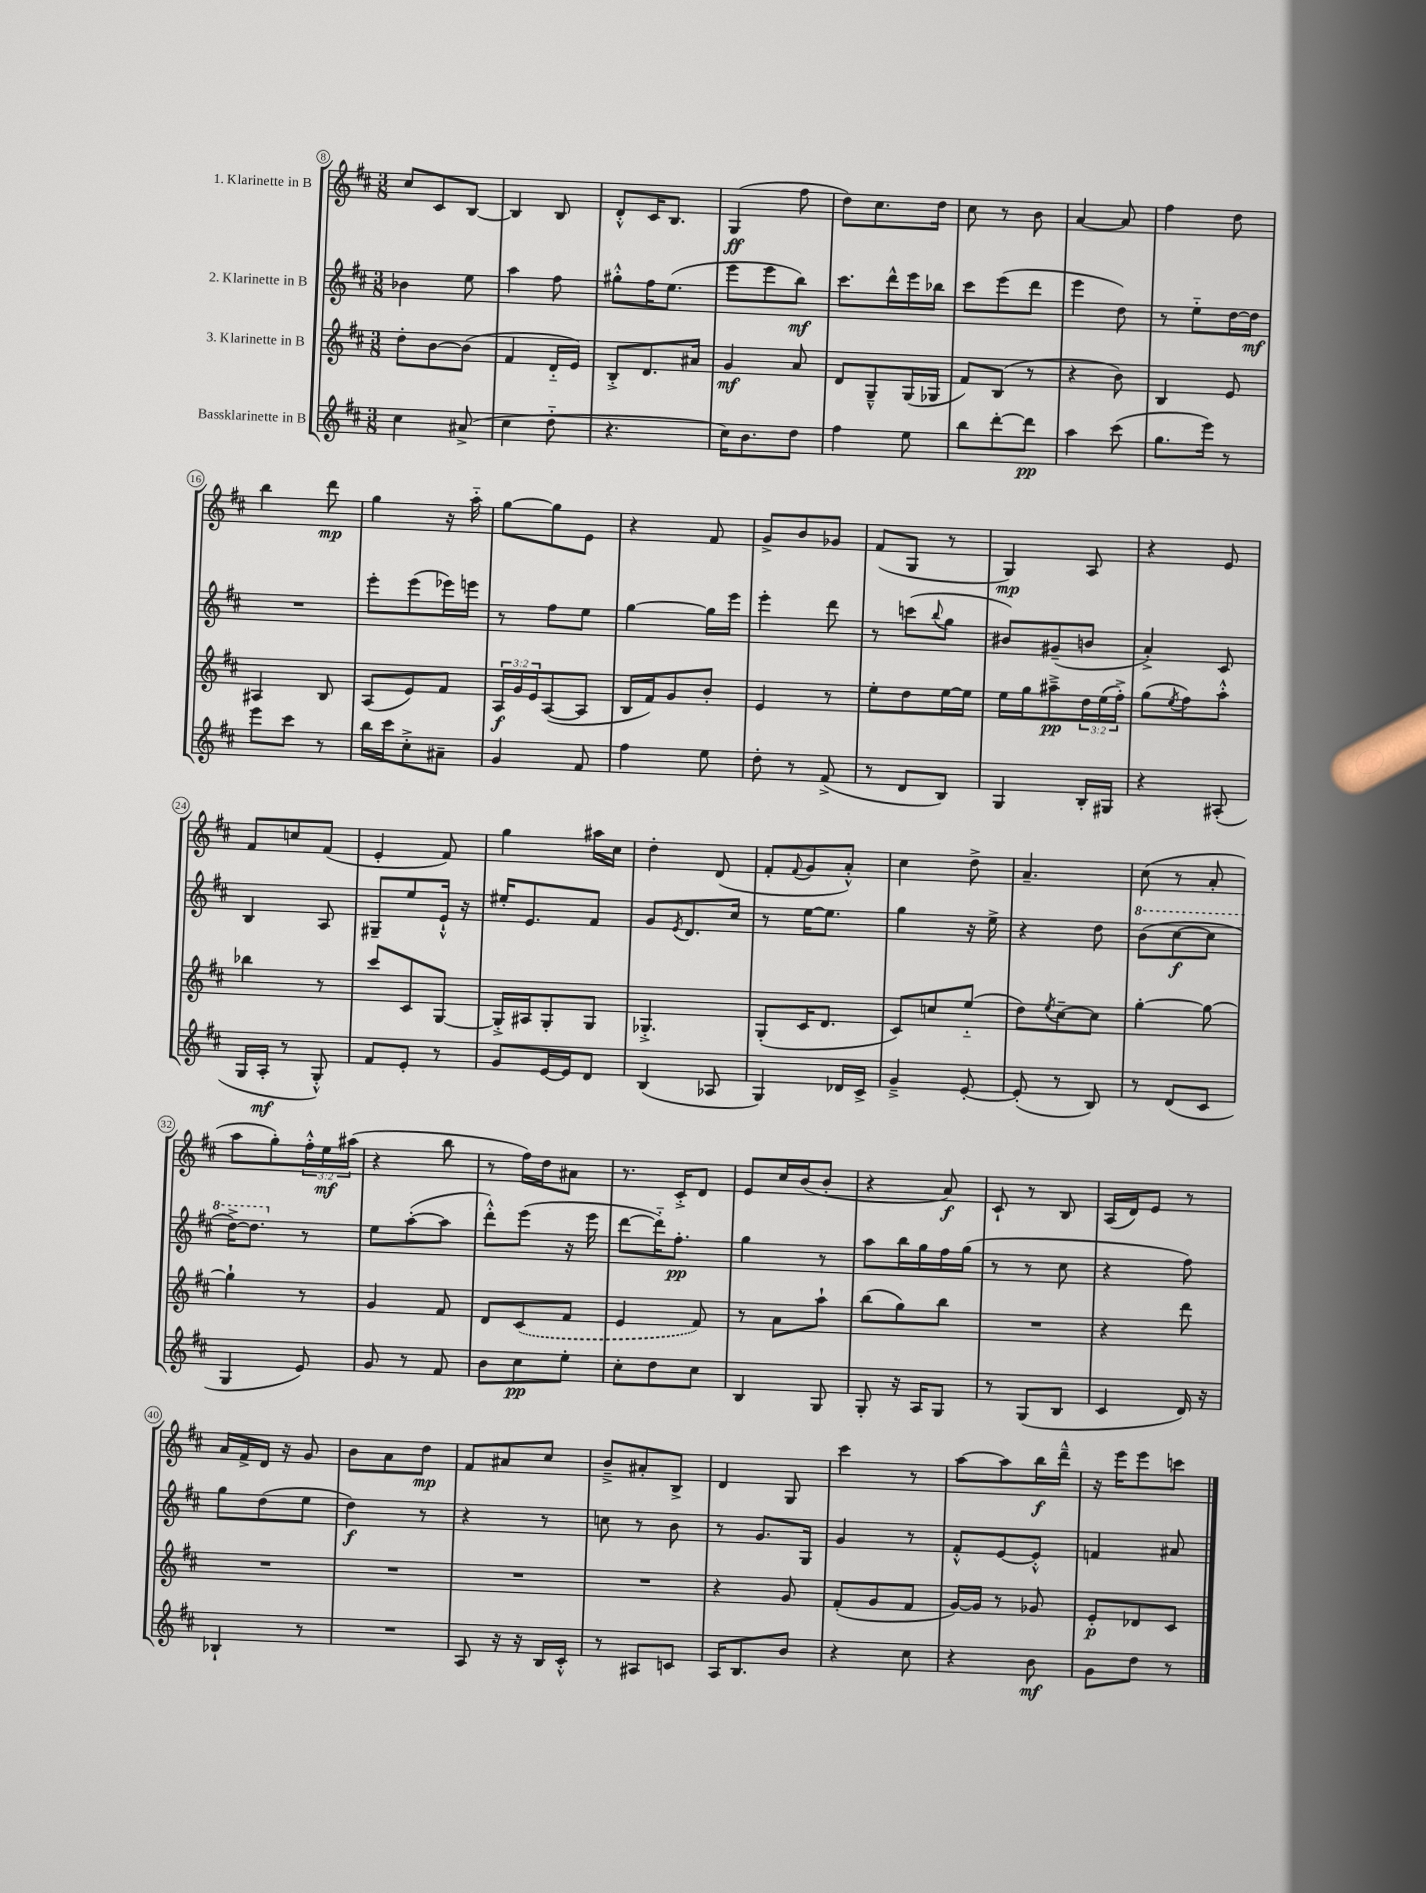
<<
\new StaffGroup <<
\new Staff = "s0" \with { instrumentName = "1. Klarinette in B" } {
    \clef treble \key d \major \numericTimeSignature \time 3/8 \override Staff.TupletNumber.text = #tuplet-number::calc-fraction-text
    cis''8 cis'8 b8~ |
    b4 b8 |
    d'8-.-^ cis'16 b8. |
    g4\ff( fis''8 |
    d''8) cis''8. d''16 |
    cis''8 r8 b'8 |
    a'4~ a'8 |
    fis''4 d''8 |
    b''4 d'''8\mp |
    g''4 r16 a''16-_ |
    g''8~ g''8 e'8 |
    r4 fis'8 |
    g'8-> b'8 ges'8 |
    fis'8( g8 r8 |
    g4\mp) a8 |
    r4 e'8 |
    fis'8 c''8 fis'8( |
    e'4-. fis'8) |
    g''4 ais''16 cis''16 |
    d''4-. d'8( |
    fis'8-. \appoggiatura { fis'8 } g'8 a'8-.-^) |
    cis''4 d''8-> |
    a'4.-- |
    cis''8( r8 a'8-. |
    a''8 g''8-.) \tuplet 3/2 { fis''16-.-^ e''16\mf ais''16( } |
    r4 b''8 |
    r8 fis''16) d''16 ais'8 |
    r8. cis'16-.-> d'8 |
    e'8 cis''16 b'16( b'8-. |
    r4 a'8\f) |
    cis'8-! r8 b8 |
    a16( d'16) e'8 r8 |
    a'16 fis'16-> d'16 r16 g'8 |
    b'8 a'8 d''8\mp |
    fis'8 ais'8 cis''8 |
    b'8---> ais'8-. b8-> |
    d'4 g8 |
    cis'''4 r8 |
    a''8~ a''8 b''16\f d'''16---^ |
    r16 e'''16 e'''8 c'''8 \bar "|." |
}
\new Staff = "s1" \with { instrumentName = "2. Klarinette in B" } {
    \clef treble \key d \major \numericTimeSignature \time 3/8
    bes'4 e''8 |
    a''4 fis''8 |
    gis''8-.-^ fis''16 e''8.( |
    e'''8 e'''8 b''8\mf) |
    cis'''8. d'''16-^ e'''16 bes''16 |
    cis'''8 e'''8( d'''8 |
    e'''4 d''8) |
    r8 e''8-_ d''16~ d''16\mf |
    R4. |
    e'''8-. e'''8( ees'''16) e'''16 |
    r8 fis''8 e''8 |
    g''4~ g''16 e'''16 |
    e'''4-. d'''8 |
    r8 c'''8( \appoggiatura { b''8 } g''8 |
    bis'8) gis'8--( b'8 |
    a'4-.->) cis'8 |
    b4 a8 |
    gis8-- e''8 e'16-!-^ r16 |
    eis''16-. e'8. fis'8 |
    g'8 \acciaccatura { e'8 } d'8. cis''16 |
    r8 e''16~ e''8. |
    g''4 r16 e''16-> |
    r4 d''8 |
    \ottava #1 b''8( cis'''8~\f cis'''8 |
    d'''16~->) d'''8. \ottava #0 r8 |
    e''8 a''8~-.( a''8 |
    d'''8-.-^) e'''8( r16 e'''16 |
    d'''8~ d'''16-_) fis''8.-.\pp |
    g''4 r8 |
    a''8 b''16 g''16 fis''16 g''16( |
    r8 r8 cis''8 |
    r4 fis''8) |
    g''8 d''8( e''8 |
    d''4\f) r8 |
    r4 r8 |
    c''8 r8 b'8 |
    r8 g'8. g16 |
    g'4 r8 |
    fis'8-.-^ e'8~ e'8-.-^ |
    f'4 ais'8 \bar "|." |
}
\new Staff = "s2" \with { instrumentName = "3. Klarinette in B" } {
    \clef treble \key d \major \numericTimeSignature \time 3/8 \override Staff.TupletNumber.text = #tuplet-number::calc-fraction-text
    d''8-. b'8~ b'8( |
    fis'4 d'16-_ e'16) |
    b8-.-> d'8. ais'16 |
    g'4\mf a'8 |
    d'8 g8---^ g16( ges16 |
    fis'8) b8( r8 |
    r4 b'8) |
    b4 e'8 |
    ais4 b8 |
    a8( e'8) fis'8 |
    \tuplet 3/2 { a16\f g'16 e'16 } a8~( a8 |
    b16 fis'16) g'8 b'8-. |
    e'4 r8 |
    e''8-. d''8 e''16~ e''16 |
    e''16 g''16 ais''8--->\pp \tuplet 3/2 { d''16 e''16( fis''16-.->) } |
    g''8( \acciaccatura { e''8 } fis''8) a''8-.-^ |
    bes''4 r8 |
    cis'''8 cis'8 g8~ |
    g16-.-> ais16 g8-. g8 |
    ges4.-.-> |
    g8-.( cis'16 d'8. |
    cis'8) c''8 e''8-_( |
    d''8) \acciaccatura { e''8 } cis''8~-- cis''8 |
    g''4~-. g''8~ |
    g''4-! r8 |
    g'4 fis'8 |
    d'8 \once \slurDashed cis'8( fis'8 |
    e'4 fis'8) |
    r8 a'8 a''8-! |
    b''8( g''8) b''8 |
    R4. |
    r4 d'''8 |
    R4. |
    R4. |
    R4. |
    R4. |
    r4 g'8 |
    fis'8-.( g'8 fis'8 |
    g'16~) g'16 r8 ges'8 |
    e'8-.\p des'8 cis'8 \bar "|." |
}
\new Staff = "s3" \with { instrumentName = "Bassklarinette in B" } {
    \clef treble \key d \major \numericTimeSignature \time 3/8
    cis''4 ais'8->( |
    cis''4 d''8-_ |
    r4. |
    cis''16) b'8. d''8 |
    fis''4 e''8 |
    b''8 d'''8~-. d'''8\pp |
    a''4 cis'''8( |
    g''8. e'''16) r8 |
    e'''8 cis'''8 r8 |
    b''16 cis'''16 cis''8-.-> ais'8-- |
    g'4 fis'8 |
    fis''4 e''8 |
    d''8-. r8 fis'8->( |
    r8 d'8 b8) |
    g4 b16-. gis16 |
    r4 ais8-.( |
    g16 a16-.\mf r8 g8-.-^) |
    fis'8 e'8-. r8 |
    g'8 e'16~ e'16 d'8 |
    b4( aes8 |
    g4) des'16 cis'16-> |
    g'4---> e'8~-. |
    e'8-.( r8 b8) |
    r8 d'8( cis'8 |
    g4 e'8) |
    g'8 r8 fis'8 |
    b'8 cis''8\pp e''8-. |
    cis''8-. d''8 cis''8 |
    b4 g8 |
    g8-. r16 a16 g8 |
    r8 g8( b8 |
    cis'4 d'16) r16 |
    bes4-! r8 |
    R4. |
    a8 r16 r16 b16 cis'16-.-^ |
    r8 ais8 c'8 |
    a16 b8. b'8 |
    r4 cis''8 |
    r4 b'8\mf |
    g'8 d''8 r8 \bar "|." |
}
>>
>>
\layout { \context { \Score currentBarNumber = #8 \override BarNumber.stencil = #(make-stencil-circler 0.1 0.3 ly:text-interface::print) } }
